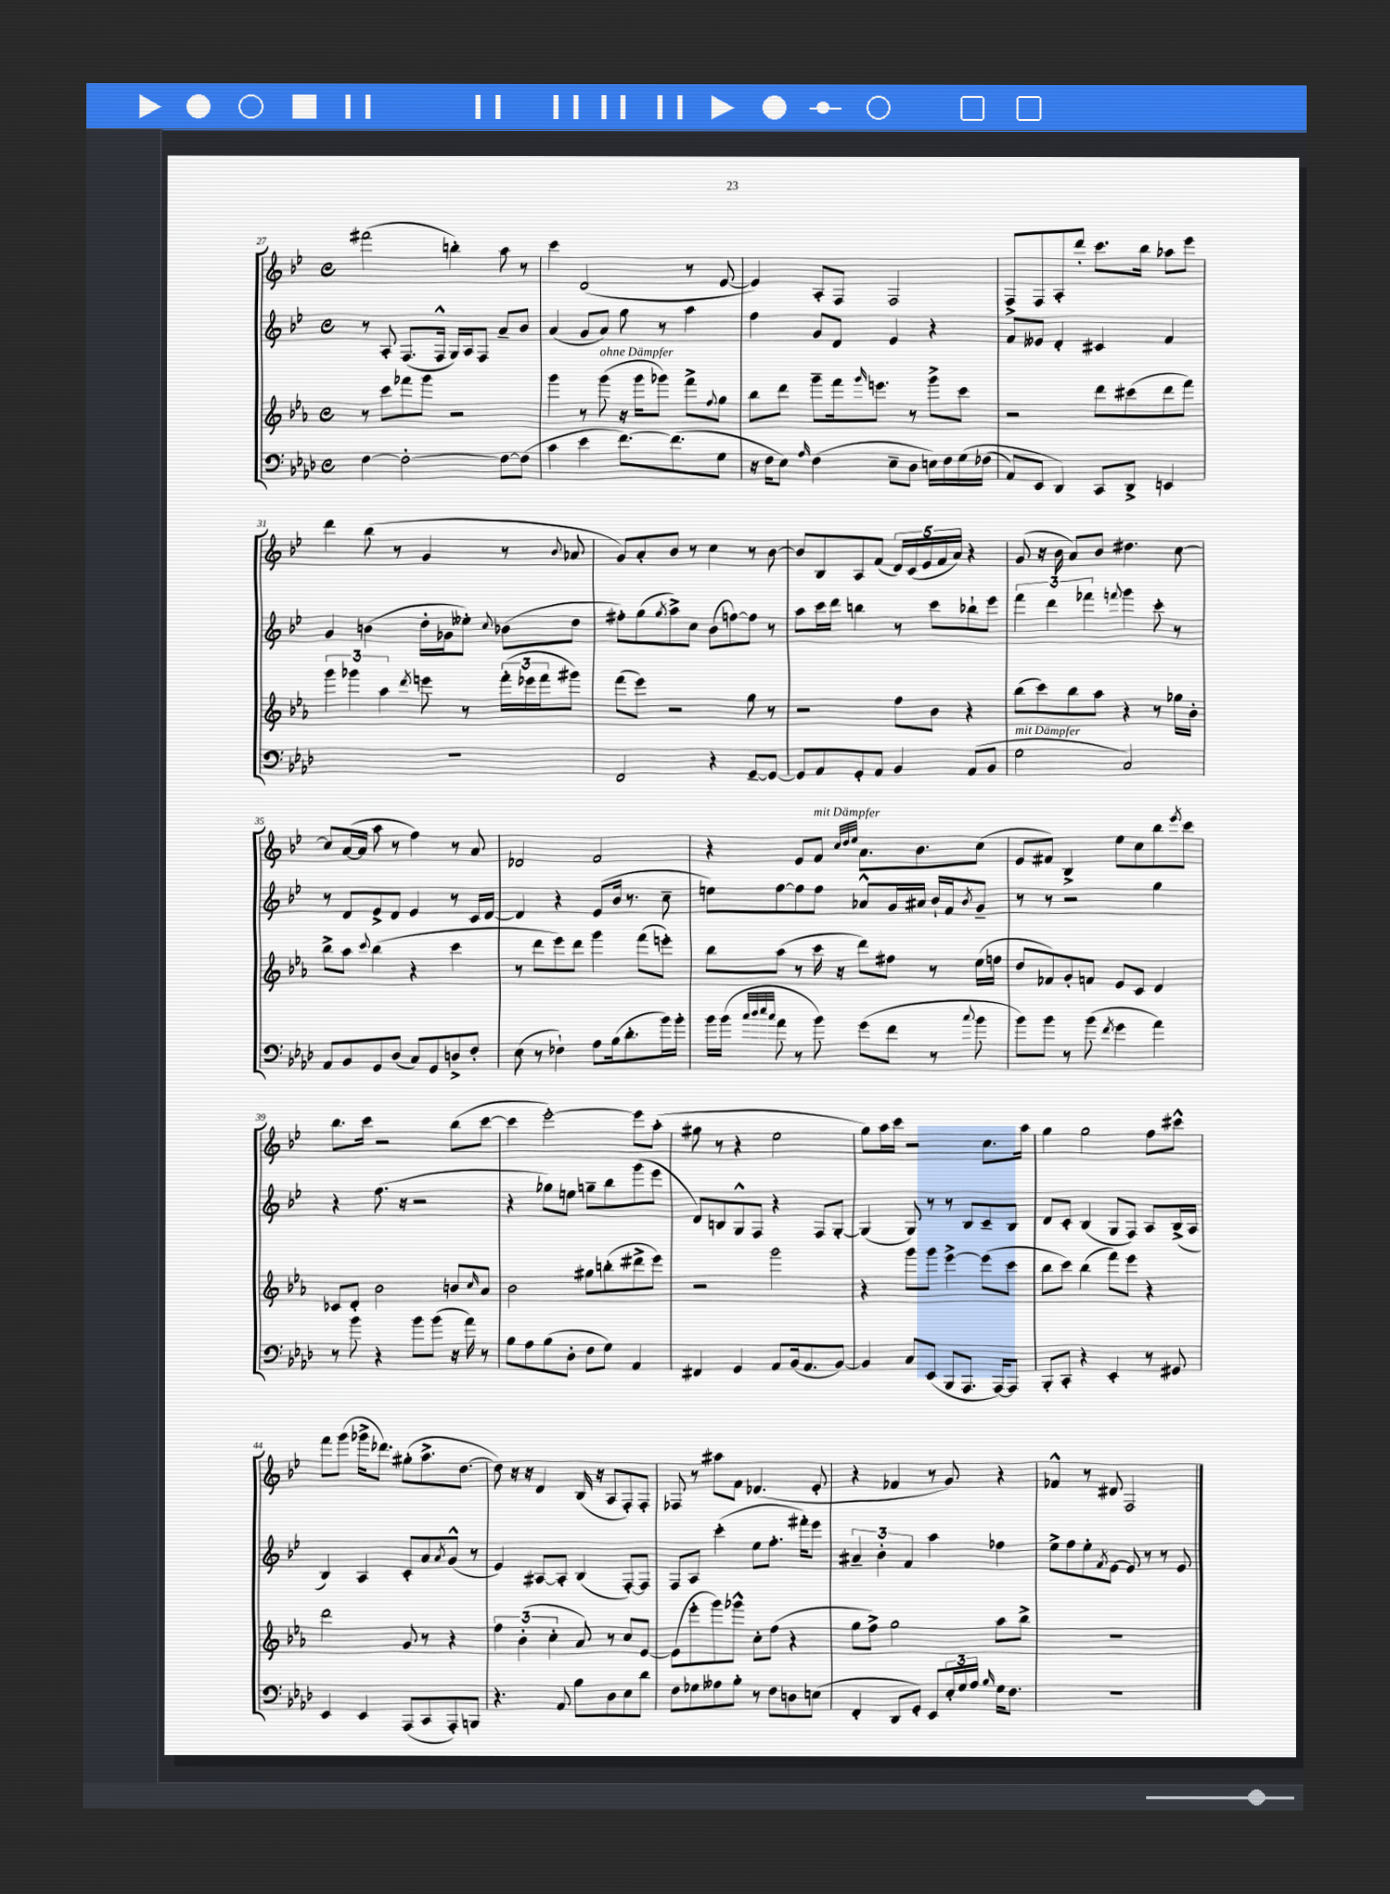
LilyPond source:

<<
\new StaffGroup <<
\new Staff = "s0" {
    \clef treble \key bes \major \defaultTimeSignature \time 4/4
    fis'''2( b''4-.) a''8 r8 |
    c'''4 d'2( r8 ees'8~ |
    ees'4) a8-. f8 f2 |
    f8-> f8 a8-. d'''8-. c'''8. bes''16 aes''8 ees'''8 |
    d'''4 bes''8( r8 g'4 r8 \appoggiatura { bes'8 } aes'8 |
    g'8) a'8-. bes'8 r8 c''4 r8 bes'8~ |
    bes'8 bes8 a8 f'8( \tuplet 5/4 { d'16) c'16( ees'16 f'16 a'16) } r4 |
    g'8( r16 bes'16 a'8) bes'8 dis''4. c''8~ |
    c''8 a'16~( a'16 a''8 r8 f''4) r8 a'8 |
    des'2 f'2 |
    r4 ees'8 f'8^\markup { \italic "mit Dämpfer" } \grace { c''32 d''32 ees''32 } a'8. bes'8. c''8( |
    ees'8 fis'8) bes4-> ees''8 c''8 bes''8 \acciaccatura { ees'''8 } c'''8 |
    bes''8. c'''16 r2 bes''8( c'''8~ |
    c'''4 ees'''2~-.) ees'''8 a''8-.( |
    gis''8 r8 r4 ees''2 |
    g''8) a''16 c'''16 r2 c''8. a''16 |
    g''4 g''2 f''8 cis'''8-^ |
    f'''8 g'''8( ges'''16-> des'''8.) gis''8-.( a''8.-> d''8.~ |
    d''8) r16 r16 d'4 bes16( r16 a8 f8-.) f8-. |
    fes8 r8 ais''8 f'8 des'4.( ees'8-. |
    r4 fes'4 r8 g'8) r4 |
    fes'4-^ r8 dis'8 f2 \bar "|." |
}
\new Staff = "s1" {
    \clef treble \key bes \major \defaultTimeSignature \time 4/4
    r8 a8-. f8.( f16-^ g16) a16 f8 a'8-- bes'8 |
    a'4( g'8 a'8) g''8 r8 a''4 |
    f''4 g'8 d'8 ees'4 r4 |
    f'8 eeses'8 d'4-. cis'4 f'4 |
    g'4 b'4( d''16-. ges'16 eeses''8-.) \appoggiatura { c''8 } bes'8( d''8 |
    fis''8-.) g''8( \acciaccatura { g''8 } a''8->) c''8 bes'8( f''8~) f''8 r8 |
    a''8 c'''16 d'''16 b''4 r8 c'''8 bes''8-! ees'''8 |
    \tuplet 3/2 { f'''4 d'''4 fes'''4 } \appoggiatura { f'''8 } g'''4 c'''8-. r8 |
    r8 d'8 ees'8-> d'8 ees'4 r8 c'16 d'16~ |
    d'4 r4 ees'8( bes'16 r8. c''8-- |
    e''8) f''8~ f''8 f''8 aes'8-^ g'16 ais'16 bes'16-! f'16 \acciaccatura { bes'8 } g'8-- |
    r8 r8 r2 g''4 |
    r4 f''8.( r16 r2 |
    r4 ges''8) e''8 g''8-- bes''8 g'''8( ees'''8 |
    d'8) b8 g8-^ f8 r4 f8 g8~-. |
    g4( g8) r8 r8 bes8 c'8-- bes8 |
    d'8 c'8-. bes4( g8 f8) a8 bes16->( a16 |
    bes4) a4 c'8-. a'8 \acciaccatura { a'8 } g'8-^( r8 |
    ees'4) ais8~ ais8-. bes4( f8~-.) f8 |
    f8 a8 c'''4-.( ees''8 f''8.-. fis'''16-.) ees'''8 |
    \tuplet 3/2 { ais'4-- bes'4-. f'4 } a''4 fes''4 |
    ees''8-> f''8 ees''8-. \acciaccatura { f'8 } ees'8~ ees'8 r8 r8 ees'8 \bar "|." |
}
\new Staff = "s2" {
    \clef treble \key ees \major \defaultTimeSignature \time 4/4
    r8 c'''8 fes'''8 g'''8 r2 |
    g'''4 r8 g'''8^\markup { \italic "ohne Dämpfer" }( r16 g'''16 ges'''8) f'''8-> \appoggiatura { f''8 } g''8 |
    bes''8 d'''8 g'''8-- f'''16 \grace { g'''16 } e'''8. r8 g'''8-> c'''8 |
    r2 d'''8 cis'''8( d'''8 f'''8) |
    \tuplet 3/2 { g'''4 ges'''4 aes''4 } \acciaccatura { d'''8 } e'''8 r8 \tuplet 3/2 { f'''16-.( ees'''16 f'''16 } gis'''8) |
    f'''8( ees'''8) r2 g''8 r8 |
    r2 f''8 bes'8 r4 |
    bes''8( c'''8) bes''8 aes''8 r4 r8 ges''16 bes'16-. |
    bes''8-> aes''8 \appoggiatura { c'''8 } bes''4( r4 c'''4 |
    r8 d'''8 ees'''8) d'''8 g'''4 f'''8( e'''8-.) |
    bes''8 aes''8( r8 c'''16 r16 d'''8) fis''8 r8 ees''16( f''16 |
    d''8 fes'8) g'8-. f'8 ees'8 c'8 d'4 |
    ces'8 d'8-. bes'2 b'8 \grace { c''16 } aes'8 |
    bes'2 gis''8 b''8-.( dis'''8-> ees'''8) |
    r2 g'''2 |
    r4 g'''8 g'''8 ees'''4~-> ees'''8( c'''8 |
    bes''8 c'''8) bes''4( f'''8) ees'''8 r4 |
    d'''2 g'8 r8 r4 |
    \tuplet 3/2 { f''4 bes'4-.( c''4-. } aes'8) r8 c''8 ees'8~ |
    ees'8( ees'''8-. g'''8) ges'''8-^ c''8-. f''8( r4 |
    g''8 f''8->) g''2 aes''8 bes''8-> |
    R1 \bar "|." |
}
\new Staff = "s3" {
    \clef bass \key aes \major \defaultTimeSignature \time 4/4
    f4~ f2~-. f8~ f8( |
    c'4 ees'4 f'8.~) f'8.( g8 |
    r16 f16 ees8) \grace { aes16 } f4( ees8-- des8 e16) f16 g16\( fes16( |
    aes,8) ees,8 des,4\) c,8 des,8-> e,4 |
    R1 |
    f,2 r4 g,8~-- g,8~ |
    g,8 aes,8 g,8-. aes,8 bes,4 aes,8( bes,8 |
    g2^\markup { \italic "mit Dämpfer" } c2) |
    aes,8 bes,8 g,8 des8( c8) g,8 d8-> f8-. |
    ees8( r8 fes4-!) aes8 bes16( des'8.-. bes'16) bes'16-. |
    bes'16 bes'16( \grace { c''32 des''32 ees''32 c''32 } aes'8 r8 bes'8) g'8( f'8 r8 \appoggiatura { c''8 } bes'8 |
    bes'8) bes'8 r8 bes'8( \acciaccatura { f'8 } g'4 aes'4) |
    r8 bes'8 r4 bes'8 bes'8( r16 aes'16) r8 |
    bes8 aes8 bes8( des8-. f8 g8) aes,4 |
    fis,4 g,4 aes,8 bes,16( aes,8. bes,8~) |
    bes,4 c8 ees,8( bes,,8 aes,,8. aes,,16~) aes,,8 |
    bes,,8-. c,8-. r4 ees,4-. r8 gis,8 |
    ees,4 ees,4 aes,,8( c,8 aes,,8-.) b,,8 |
    r4. aes,8 bes8 des8 ees8 des'8 |
    f8 ges8 aeses8 bes8-. r8 f8 d8 e8( |
    f,4-. des,8 g,8-.) ees,8 \tuplet 3/2 { ees16-. g16 aes16 } \grace { bes16 } g16 f8. |
    R1 \bar "|." |
}
>>
>>
\layout { \context { \Score currentBarNumber = #27 } }
